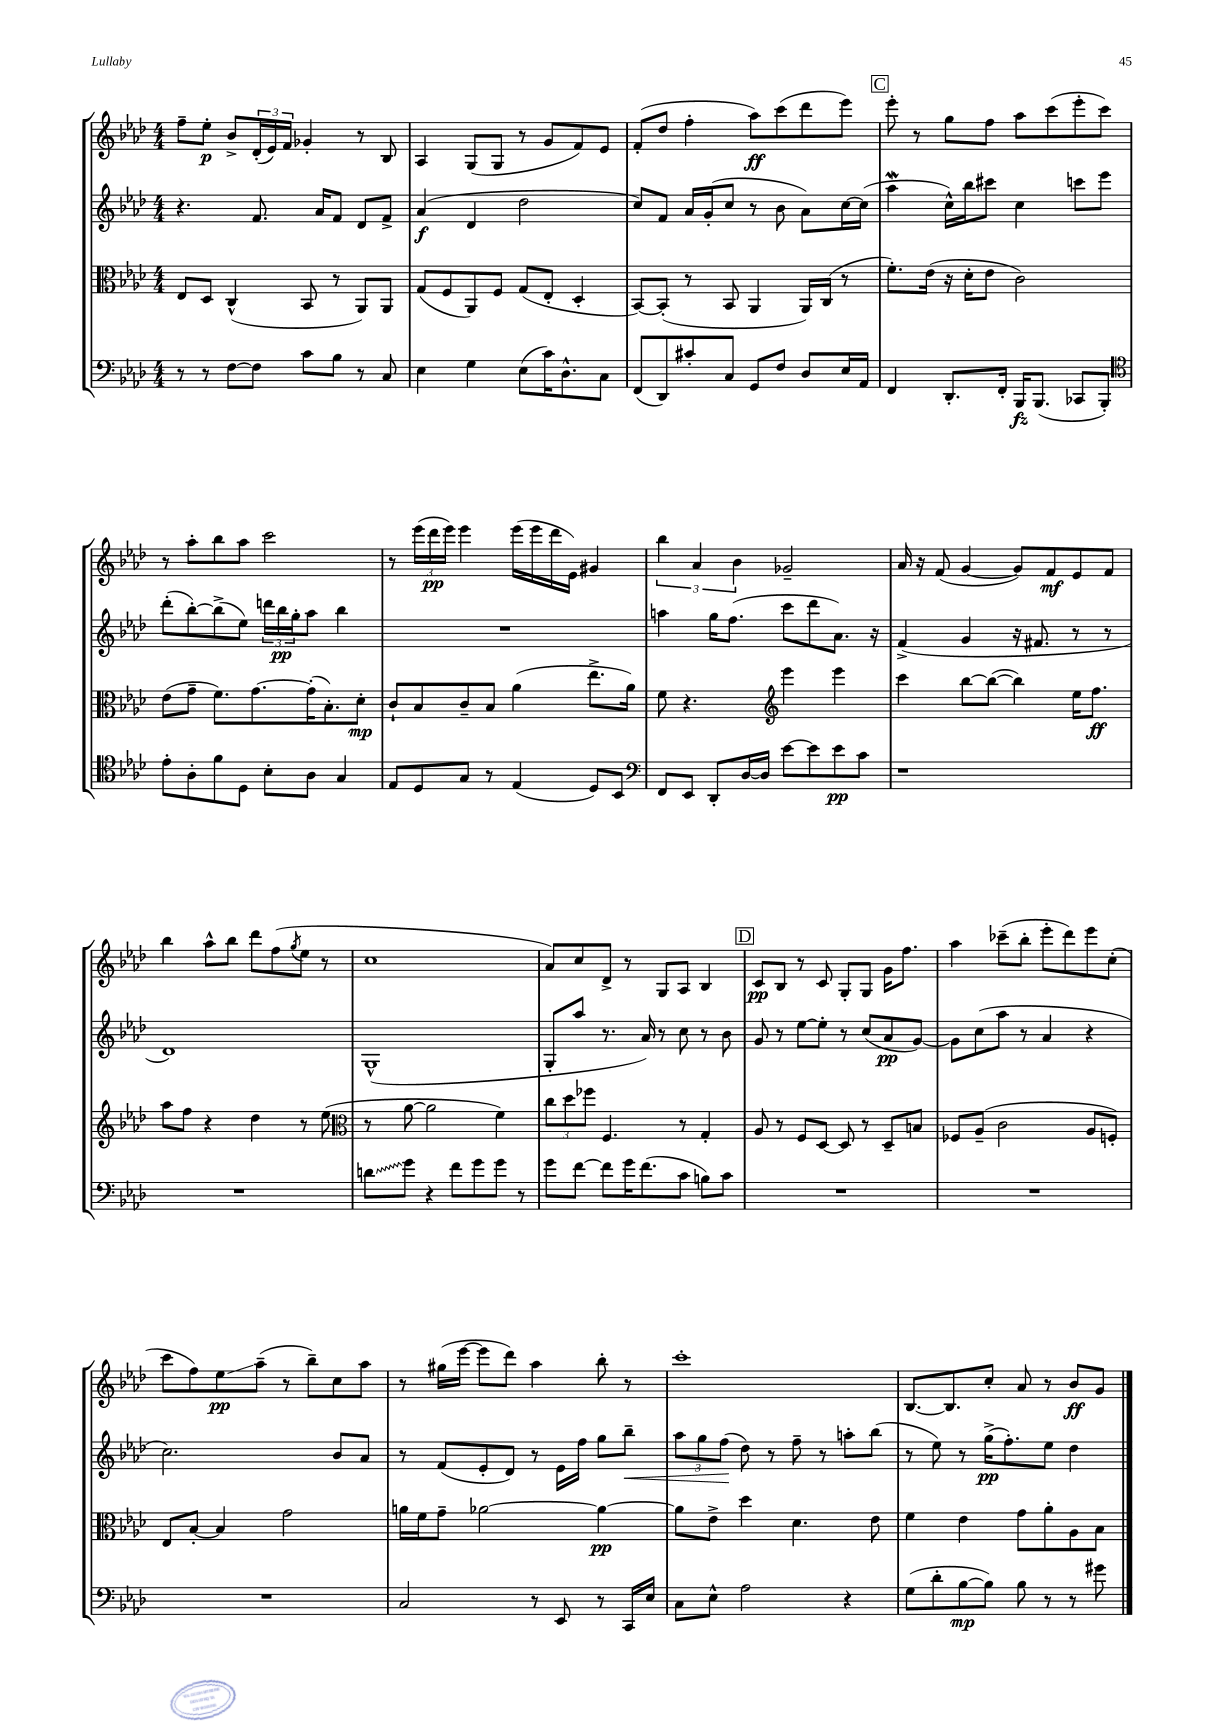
<<
\new StaffGroup <<
\new Staff = "s0" {
    \clef treble \key aes \major \numericTimeSignature \time 4/4
    f''8-- ees''8-.\p bes'8-> \tuplet 3/2 { des'16-.( ees'16) f'16 } ges'4-. r8 bes8 |
    aes4 g8( g8 r8 g'8 f'8) ees'8 |
    f'8-.( des''8 f''4-. aes''8\ff) c'''8( des'''8 ees'''8) |
    \mark \markup { \box "C" } ees'''8-. r8 g''8 f''8 aes''8 c'''8( ees'''8-. c'''8) |
    r8 aes''8-. bes''8 aes''8 c'''2 |
    r8 \tuplet 3/2 { ees'''16( des'''16\pp ees'''16) } ees'''4 ees'''16( ees'''16 des'''16 ees'16) gis'4 |
    \tuplet 3/2 { bes''4 aes'4 bes'4 } ges'2-- |
    aes'16 r16 f'8( g'4~ g'8) f'8\mf ees'8 f'8 |
    bes''4 aes''8-^ bes''8 des'''8 f''8( \acciaccatura { g''8 } ees''8 r8 |
    c''1 |
    aes'8) c''8 des'8-> r8 g8 aes8 bes4 |
    \mark \markup { \box "D" } c'8\pp bes8 r8 c'8 g8-. g8 g'16 f''8. |
    aes''4 ces'''8--( bes''8-. ees'''8-. des'''8) ees'''8 c''8-.( |
    c'''8 f''8) ees''8\glissando\pp aes''8--( r8 bes''8--) c''8 aes''8 |
    r8 gis''16( ees'''16~ ees'''8 des'''8) aes''4 bes''8-. r8 |
    c'''1-. |
    bes8.~ bes8. c''8-. aes'8 r8 bes'8\ff g'8 \bar "|." |
}
\new Staff = "s1" {
    \clef treble \key aes \major \numericTimeSignature \time 4/4
    r4. f'8. aes'16 f'8 des'8 f'8-> |
    aes'4\f( des'4 des''2 |
    c''8) f'8 aes'16 g'16-.( c''8 r8 bes'8 aes'8) c''16~ c''16( |
    \mark \markup { \box "C" } aes''4\mordent c''16-^) bes''16 cis'''8 c''4 c'''8 ees'''8 |
    des'''8-.( bes''8~-.) bes''8->( ees''8) \tuplet 3/2 { d'''16 bes''16\pp g''16-. } aes''8 bes''4 |
    R1 |
    a''4 g''16 f''8.( c'''8 des'''8 aes'8.) r16 |
    f'4->( g'4 r16 fis'8. r8 r8 |
    des'1) |
    g1-^( |
    g8-. aes''8 r8. aes'16) r8 c''8 r8 bes'8 |
    \mark \markup { \box "D" } g'8 r8 ees''8~ ees''8-. r8 c''8( aes'8\pp g'8~) |
    g'8 c''8( aes''8 r8 aes'4 r4 |
    c''2.) bes'8 aes'8 |
    r8 f'8( ees'8-. des'8) r8 ees'16 f''16 g''8 bes''8--\< |
    \tuplet 3/2 { aes''8 g''8 f''8\!( } des''8) r8 f''8-- r8 a''8-. bes''8( |
    r8 ees''8) r8 g''16->\pp( f''8.-.) ees''8 des''4 \bar "|." |
}
\new Staff = "s2" {
    \clef alto \key aes \major \numericTimeSignature \time 4/4
    ees8 des8 c4-^( bes,8 r8 aes,8) aes,8 |
    g8( f8 aes,8) f8 g8( ees8-. des4-. |
    bes,8~) bes,8-.( r8 bes,8 aes,4 aes,16) c16( r8 |
    \mark \markup { \box "C" } f'8.-.) ees'16( r16 des'16-. ees'8 c'2) |
    ees'8( g'8-- f'8.) g'8.~ g'16-.( bes8.-.) des'8-.\mp |
    c'8-! bes8 c'8-- bes8 aes'4( ees''8.-> aes'16) |
    f'8 r4. \clef treble ees'''4 ees'''4 |
    c'''4 bes''8~ bes''8~( bes''4) ees''16 f''8.\ff |
    aes''8 f''8 r4 des''4 r8 ees''8( |
    \clef alto r8 aes'8~ aes'2 f'4) |
    \tuplet 3/2 { c''8 des''8 fes''8 } f4. r8 g4-. |
    \mark \markup { \box "D" } aes8 r8 f8 des8~ des8 r8 des8-- b8 |
    fes8 aes8--( c'2 aes8 f8-.) |
    ees8 bes8~-. bes4 g'2 |
    a'16 f'16 g'8-- aes'2~ aes'4~\pp |
    aes'8 ees'8-> des''4 des'4. ees'8 |
    f'4 ees'4 g'8 aes'8-. aes8 bes8 \bar "|." |
}
\new Staff = "s3" {
    \clef bass \key aes \major \numericTimeSignature \time 4/4
    r8 r8 f8~ f8 c'8 bes8 r8 c8 |
    ees4 g4 ees8( c'16) des8.-^ c8 |
    f,8( des,8) cis'8-. c8 g,8 f8 des8 ees16 aes,16 |
    \mark \markup { \box "C" } f,4 des,8.-. f,16-. bes,,16\fz bes,,8.( ces,8 bes,,8-.) |
    \clef tenor ees'8-. aes8-. f'8 des8 bes8-. aes8 g4 |
    ees8 des8 g8 r8 ees4( des8) bes,8 |
    \clef bass f,8 ees,8 des,8-. des16~ des16 ees'8~ ees'8 ees'8\pp c'8 |
    r1 |
    R1 |
    \once \override Glissando.style = #'zigzag d'8\glissando g'8 r4 f'8 g'8 g'8 r8 |
    g'8 f'8~ f'8 g'16 f'8.( c'8 b8) c'8 |
    \mark \markup { \box "D" } R1 |
    R1 |
    R1 |
    c2 r8 ees,8 r8 c,16 ees16 |
    c8 ees8-^ aes2 r4 |
    g8( des'8-. bes8~\mp bes8) bes8 r8 r8 gis'8 \bar "|." |
}
>>
>>
\layout { \context { \Score \remove "Bar_number_engraver" } }
